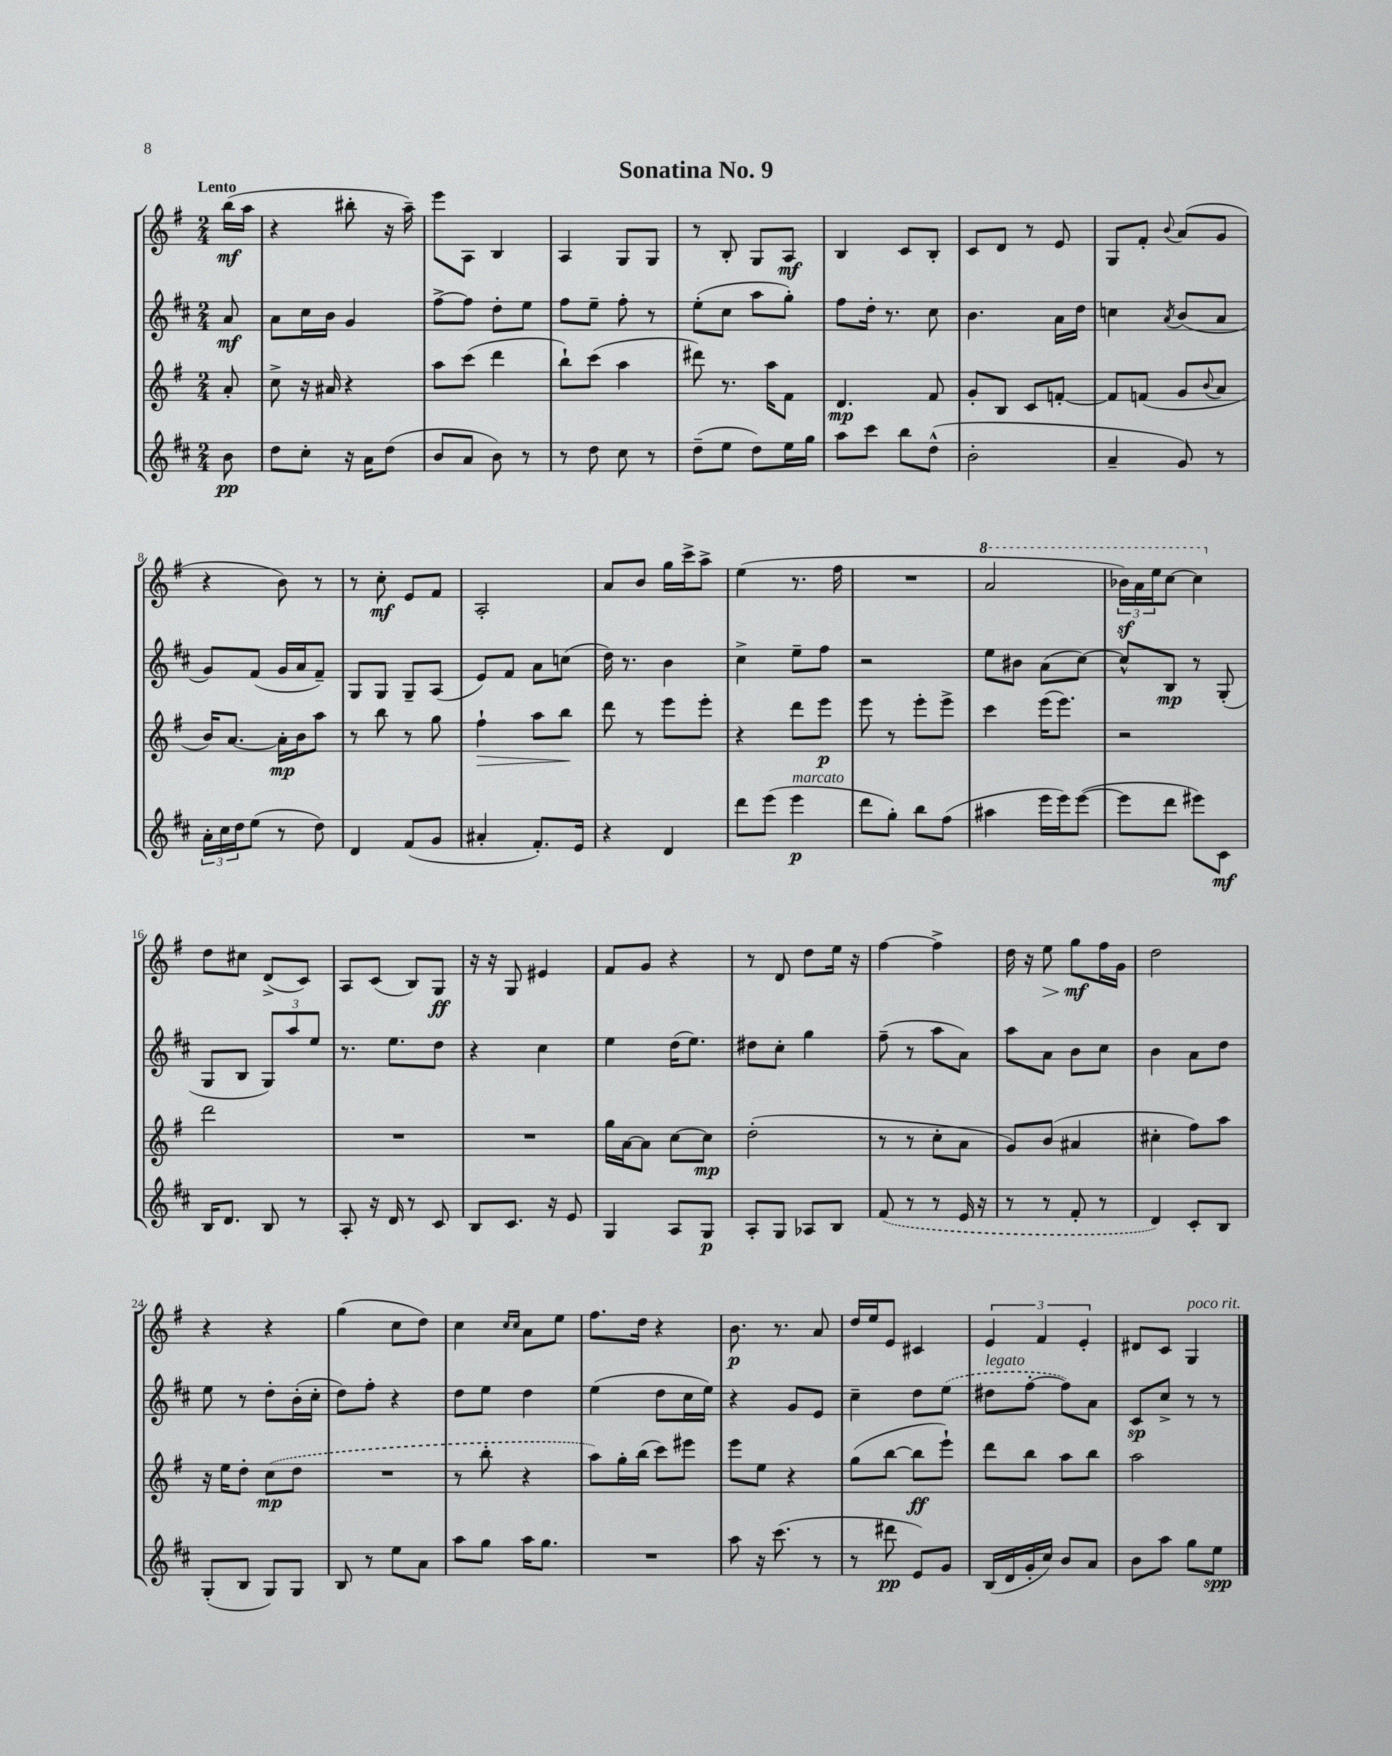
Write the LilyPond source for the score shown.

\header { title = "Sonatina No. 9" }
<<
\new StaffGroup <<
\new Staff = "s0" {
    \clef treble \key g \major \numericTimeSignature \time 2/4 \partial 8 \tempo "Lento"
    b''16\mf( a''16 |
    r4 bis''8-. r16 a''16--) |
    e'''8 a8 b4 |
    a4 g8 g8 |
    r8 b8-. g8 a8\mf |
    b4 c'8 b8-. |
    c'8 d'8 r8 e'8 |
    g8 fis'8-. \appoggiatura { b'8 } a'8( g'8 |
    r4 b'8) r8 |
    r8 c''8-.\mf e'8 fis'8 |
    a2-. |
    a'8 b'8 g''16 c'''16-> a''8-> |
    e''4( r8. fis''16 |
    R2 |
    \ottava #1 a''2 |
    \tuplet 3/2 { bes''16\sf) a''16 e'''16 } c'''8~ c'''4 \ottava #0 |
    d''8 cis''8 d'8->( c'8) |
    a8 c'8( b8) g8\ff |
    r16 r16 g8 eis'4 |
    fis'8 g'8 r4 |
    r8 d'8 d''8 e''16 r16 |
    fis''4~ fis''4-> |
    d''16 r16 e''8\> g''8\mf\! fis''16 g'16 |
    d''2 |
    r4 r4 |
    g''4( c''8 d''8) |
    c''4 \grace { c''16 c''16 } a'8 e''8 |
    fis''8. d''16 r4 |
    b'8.\p r8. a'8 |
    d''16 e''16 e'8 cis'4 |
    \tuplet 3/2 { e'4 fis'4 e'4-. } |
    dis'8 c'8 g4^\markup { \italic "poco rit." } \bar "|." |
}
\new Staff = "s1" {
    \clef treble \key d \major \numericTimeSignature \time 2/4 \partial 8
    a'8\mf |
    a'8 cis''16 b'16 g'4 |
    fis''8~-> fis''8 d''8-. e''8 |
    fis''8 e''8-- fis''8-. r8 |
    e''8-.( cis''8 a''8 g''8-.) |
    fis''8 d''16-. r8. cis''8 |
    b'4. a'16 d''16 |
    c''4 \acciaccatura { a'8 } b'8( a'8 |
    g'8) fis'8( g'16 a'16 fis'8--) |
    g8 g8 g8-- a8( |
    e'8) fis'8 a'8 c''8( |
    d''16) r8. b'4 |
    cis''4-> e''8-- fis''8 |
    r2 |
    e''8 bis'8 a'8( cis''8~) |
    cis''8-^ b8\mp r8 g8-.( |
    g8 b8 \tuplet 3/2 { g8) a''8 e''8 } |
    r8. e''8. d''8 |
    r4 cis''4 |
    e''4 d''16( e''8.) |
    dis''8 cis''8-. g''4 |
    fis''8--( r8 a''8 a'8) |
    a''8 a'8 b'8 cis''8 |
    b'4 a'8 d''8 |
    e''8 r8 d''8-. b'16-.( cis''16-. |
    d''8) fis''8-. r4 |
    d''8 e''8 d''4 |
    e''4( d''8 cis''16 e''16) |
    r4 g'8 e'8 |
    cis''4-- d''8 \once \slurDashed e''8( |
    dis''8^\markup { \italic "legato" } fis''8~-. fis''8) a'8 |
    cis'8\sp cis''8-> r8 r8 \bar "|." |
}
\new Staff = "s2" {
    \clef treble \key g \major \numericTimeSignature \time 2/4 \partial 8
    a'8-. |
    c''8-> r16 ais'16 r4 |
    a''8 c'''8( d'''4 |
    b''8-!) c'''8( a''4 |
    dis'''8) r8. a''16 fis'8 |
    d'4.\mp fis'8 |
    g'8-. b8 c'8 f'8~-. |
    f'8 f'8( g'8 \appoggiatura { b'8 } a'8 |
    b'16) a'8.~ a'16-.\mp b'16 a''8 |
    r8 b''8 r8 g''8 |
    fis''4-!\> a''8 b''8\! |
    d'''8 r8 e'''8 e'''8-. |
    r4 d'''8 e'''8\p |
    e'''8 r8 e'''8-. e'''8-> |
    c'''4 e'''16( e'''8.) |
    r2 |
    d'''2 |
    R2 |
    R2 |
    g''16 a'16~ a'8 c''8~ c''8\mp |
    d''2-.( |
    r8 r8 c''8-. a'8 |
    g'8) b'8( ais'4 |
    cis''4-. fis''8) a''8 |
    r16 e''16 d''8-. \once \slurDashed c''8\mp( d''8 |
    R2 |
    r8 b''8-. r4 |
    a''8) g''16-. b''16( c'''8) eis'''8 |
    e'''8 e''8 r4 |
    g''8( b''8~ b''8\ff e'''8-!) |
    d'''8 b''8 a''8 b''8 |
    a''2 \bar "|." |
}
\new Staff = "s3" {
    \clef treble \key d \major \numericTimeSignature \time 2/4 \partial 8
    b'8\pp |
    d''8 cis''8-. r16 a'16 d''8( |
    b'8 a'8 b'8) r8 |
    r8 d''8 cis''8 r8 |
    d''8--( e''8 d''8) e''16 g''16 |
    a''8 cis'''8 b''8 d''8-^( |
    b'2-. |
    a'4-- g'8) r8 |
    \tuplet 3/2 { a'16-. cis''16 d''16 } e''8( r8 d''8) |
    d'4 fis'8( g'8 |
    ais'4-. fis'8.-.) e'16 |
    r4 d'4 |
    d'''8 e'''8( e'''4\p^\markup { \italic "marcato" } |
    d'''8 g''8-.) b''8 fis''8( |
    ais''4 e'''16 e'''16) e'''8~( |
    e'''8 d'''8 eis'''8) cis'8\mf |
    b16 d'8. b8 r8 |
    a8-. r16 d'16 r8 cis'8 |
    b8 cis'8. r16 e'8 |
    g4 a8 g8\p |
    a8-. g8 aes8 b8 |
    \once \slurDashed fis'8( r8 r8 e'16 r16 |
    r8 r8 fis'8-. r8 |
    d'4) cis'8-. b8 |
    g8-.( b8 g8) g8 |
    b8 r8 e''8 a'8 |
    a''8 g''8 a''16 g''8. |
    R2 |
    a''8 r16 cis'''8.( r8 |
    r8 dis'''8\pp e'8) g'8 |
    b16( d'16 g'16-. cis''16) b'8 a'8 |
    b'8 a''8 g''8 e''8\spp \bar "|." |
}
>>
>>
